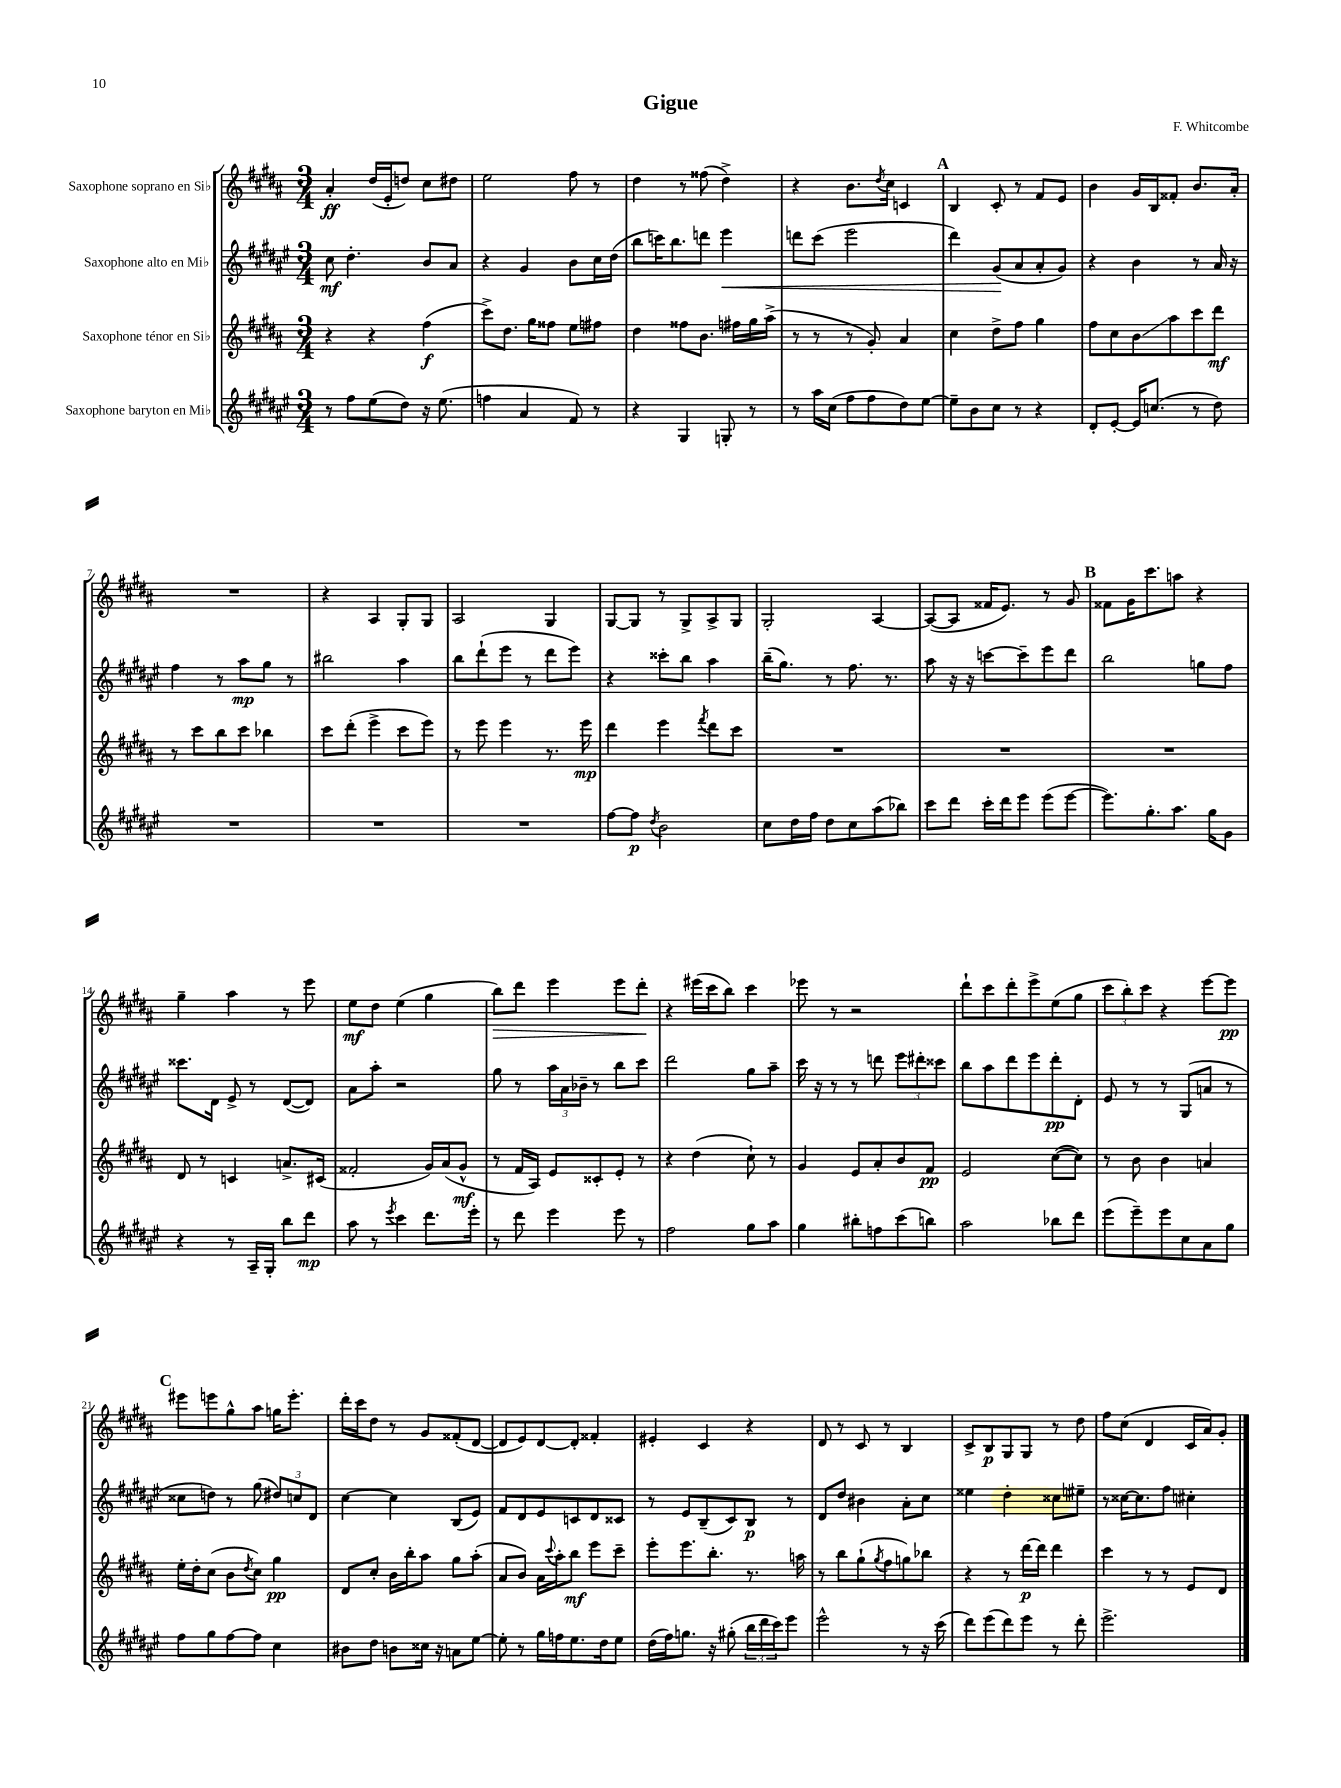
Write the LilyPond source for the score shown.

\header { title = "Gigue" composer = "F. Whitcombe" }
<<
\new StaffGroup <<
\new Staff = "s0" \with { instrumentName = "Saxophone soprano en Sib" } {
    \clef treble \key b \major \numericTimeSignature \time 3/4
    ais'4-.\ff dis''16( e'16-. d''8) cis''8 dis''8 |
    e''2 fis''8 r8 |
    dis''4 r8 fisis''8( dis''4->) |
    r4 b'8. \acciaccatura { dis''8 } cis''16 c'4 |
    \mark \markup { \bold "A" } b4 cis'8-. r8 fis'8 e'8 |
    b'4 gis'16 b16 fisis'8-. b'8. ais'16-. |
    R2. |
    r4 ais4 gis8-. gis8 |
    ais2 gis4 |
    gis8~ gis8 r8 gis8-> ais8-> gis8 |
    gis2-. ais4~ |
    ais8~( ais8 fisis'16 e'8.) r8 gis'8 |
    \mark \markup { \bold "B" } fisis'8 gis'16 cis'''8. a''8 r4 |
    gis''4-- ais''4 r8 e'''8 |
    e''8\mf dis''8 e''4( gis''4 |
    b''8\>) dis'''8 e'''4 e'''8 dis'''8-.\! |
    r4 eis'''16( cis'''16 b''8) cis'''4 |
    ees'''8 r8 r2 |
    dis'''8-! cis'''8 dis'''8-. e'''8-> e''8( gis''8 |
    \tuplet 3/2 { cis'''8 b''8-.) cis'''8 } r4 e'''8~ e'''8\pp |
    \mark \markup { \bold "C" } eis'''8 e'''8 gis''8-^ ais''8 g''16 e'''8.-. |
    dis'''16-. cis'''16 dis''8 r8 gis'8 fisis'8-.( dis'8~ |
    dis'8 e'8) dis'8~ dis'8-. fisis'4-. |
    eis'4-. cis'4 r4 |
    dis'8 r8 cis'8 r8 b4 |
    cis'8-> b8\p gis8 gis8 r8 dis''8 |
    fis''8 cis''8( dis'4 cis'16 ais'16) gis'8-. \bar "|." |
}
\new Staff = "s1" \with { instrumentName = "Saxophone alto en Mib" } {
    \clef treble \key fis \major \numericTimeSignature \time 3/4
    cis''8\mf dis''4.-. b'8 ais'8 |
    r4 gis'4 b'8 cis''16 dis''16( |
    b''8 c'''16) b''8. d'''8 eis'''4\< |
    d'''8 cis'''8( eis'''2 |
    \mark \markup { \bold "A" } dis'''4) gis'8\!( ais'8 ais'8-. gis'8) |
    r4 b'4 r8 ais'16 r16 |
    fis''4 r8 ais''8\mp gis''8 r8 |
    bis''2 ais''4 |
    b''8 dis'''8-!( eis'''8 r8 dis'''8 eis'''8) |
    r4 cisis'''8-. b''8 ais''4 |
    b''16--( gis''8.) r8 fis''8. r8. |
    ais''8 r16 r16 c'''8~ c'''8-- eis'''8 dis'''8 |
    \mark \markup { \bold "B" } b''2 g''8 fis''8 |
    cisis'''8. dis'16 eis'8-> r8 dis'8~( dis'8) |
    ais'8 ais''8-. r2 |
    gis''8 r8 \tuplet 3/2 { ais''16 ais'16 bes'16-- } r8 b''8 cis'''8 |
    dis'''2 gis''8 ais''8-- |
    cis'''16 r16 r8 r8 d'''8 \tuplet 3/2 { eis'''8 dis'''8-. cisis'''8 } |
    b''8 ais''8 dis'''8 eis'''8 dis'''8-.\pp dis'8-. |
    eis'8 r8 r8 gis8( a'8 r8 |
    \mark \markup { \bold "C" } cisis''8 d''8) r8 gis''8( \tuplet 3/2 { dis''8) c''8 dis'8 } |
    cis''4~ cis''4 b8( eis'8) |
    fis'8 dis'8 eis'8 c'8 dis'8 cisis'8 |
    r8 eis'8 b8--( cis'8) b8\p r8 |
    dis'8 dis''8 bis'4 ais'8-. cis''8 |
    eisis''4 dis''4-. cisis''8 eis''8-- |
    r8 cisis''16~ cisis''8. fis''8 cis''4-. \bar "|." |
}
\new Staff = "s2" \with { instrumentName = "Saxophone ténor en Sib" } {
    \clef treble \key b \major \numericTimeSignature \time 3/4
    r4 r4 fis''4\f( |
    cis'''8->) dis''8. gis''16 fisis''8 e''8 fis''8 |
    dis''4 fisis''8 b'8. fis''16 gis''16 ais''16->( |
    r8 r8 r8 gis'8-.) ais'4 |
    \mark \markup { \bold "A" } cis''4 dis''8-> fis''8 gis''4 |
    fis''8 cis''8 b'8\glissando ais''8 cis'''8 dis'''8\mf |
    r8 cis'''8 b''8 cis'''8 bes''4 |
    cis'''8 dis'''8-.( e'''4-> cis'''8 e'''8) |
    r8 e'''8 e'''4 r8. e'''16\mp |
    dis'''4 e'''4 \acciaccatura { fis'''8 } dis'''8 cis'''8 |
    R2. |
    R2. |
    \mark \markup { \bold "B" } R2. |
    dis'8 r8 c'4 a'8.-> cis'16( |
    fisis'2-. gis'16) ais'16( gis'8-^\mf |
    r8 fis'16 ais16) e'8 cisis'8-. e'8-. r8 |
    r4 dis''4( cis''8-!) r8 |
    gis'4 e'8 ais'8-. b'8 fis'8\pp |
    e'2 cis''8~( cis''8) |
    r8 b'8 b'4 a'4 |
    \mark \markup { \bold "C" } e''16-. dis''16-. cis''8( b'8 \acciaccatura { dis''8 } cis''8) gis''4\pp |
    dis'8 cis''8-. b'16 b''16-. ais''8 gis''8 ais''8-.( |
    ais'8 b'8) ais'16 \appoggiatura { cis'''8 } ais''16-. b''8\mf e'''8 cis'''8-- |
    e'''8-. e'''8. b''8.-. r8. a''16 |
    r8 b''8 gis''8-!( \acciaccatura { gis''8 } fis''8 g''8) bes''8 |
    r4 r8 dis'''16~\p dis'''16 dis'''4 |
    cis'''4 r8 r8 e'8 dis'8 \bar "|." |
}
\new Staff = "s3" \with { instrumentName = "Saxophone baryton en Mib" } {
    \clef treble \key fis \major \numericTimeSignature \time 3/4
    r8 fis''8 eis''8( dis''8) r16 eis''8.( |
    f''4 ais'4 fis'8) r8 |
    r4 gis4 g8-. r8 |
    r8 ais''16 cis''16( fis''8 fis''8 dis''8) eis''8~ |
    \mark \markup { \bold "A" } eis''8-- b'8 cis''8 r8 r4 |
    dis'8-. eis'8~-. eis'16 c''8.( r8 dis''8) |
    R2. |
    R2. |
    R2. |
    fis''8~ fis''8\p \acciaccatura { dis''8 } b'2 |
    cis''8 dis''16 fis''16 dis''8 cis''8 ais''8( bes''8) |
    cis'''8 dis'''8 cis'''16-. dis'''16 eis'''8 eis'''8( eis'''8~ |
    \mark \markup { \bold "B" } eis'''8.) gis''8.-. ais''8. gis''16 gis'8 |
    r4 r8 ais16-- gis16-. b''8 dis'''8\mp |
    ais''8 r8 \acciaccatura { eis'''8 } cis'''4 dis'''8. eis'''16-. |
    r8 dis'''8 eis'''4 eis'''8 r8 |
    fis''2 gis''8 ais''8 |
    gis''4 bis''8-. f''8 cis'''8( b''8) |
    ais''2 bes''8 dis'''8 |
    eis'''8( eis'''8--) eis'''8 cis''8 ais'8 gis''8 |
    \mark \markup { \bold "C" } fis''8 gis''8 fis''8~ fis''8 cis''4 |
    bis'8 dis''8 b'8 cisis''16 r16 a'8 eis''8~ |
    eis''8-. r8 gis''16 f''16 eis''8. dis''16 eis''8 |
    dis''16( fis''16) g''8. r16 gis''8-.( \tuplet 3/2 { b''16 dis'''16 cis'''16) } eis'''8 |
    eis'''2-^ r8 r16 cis'''16( |
    dis'''8) eis'''8( dis'''8) eis'''8 r8 dis'''8-. |
    eis'''2.-> \bar "|." |
}
>>
>>
